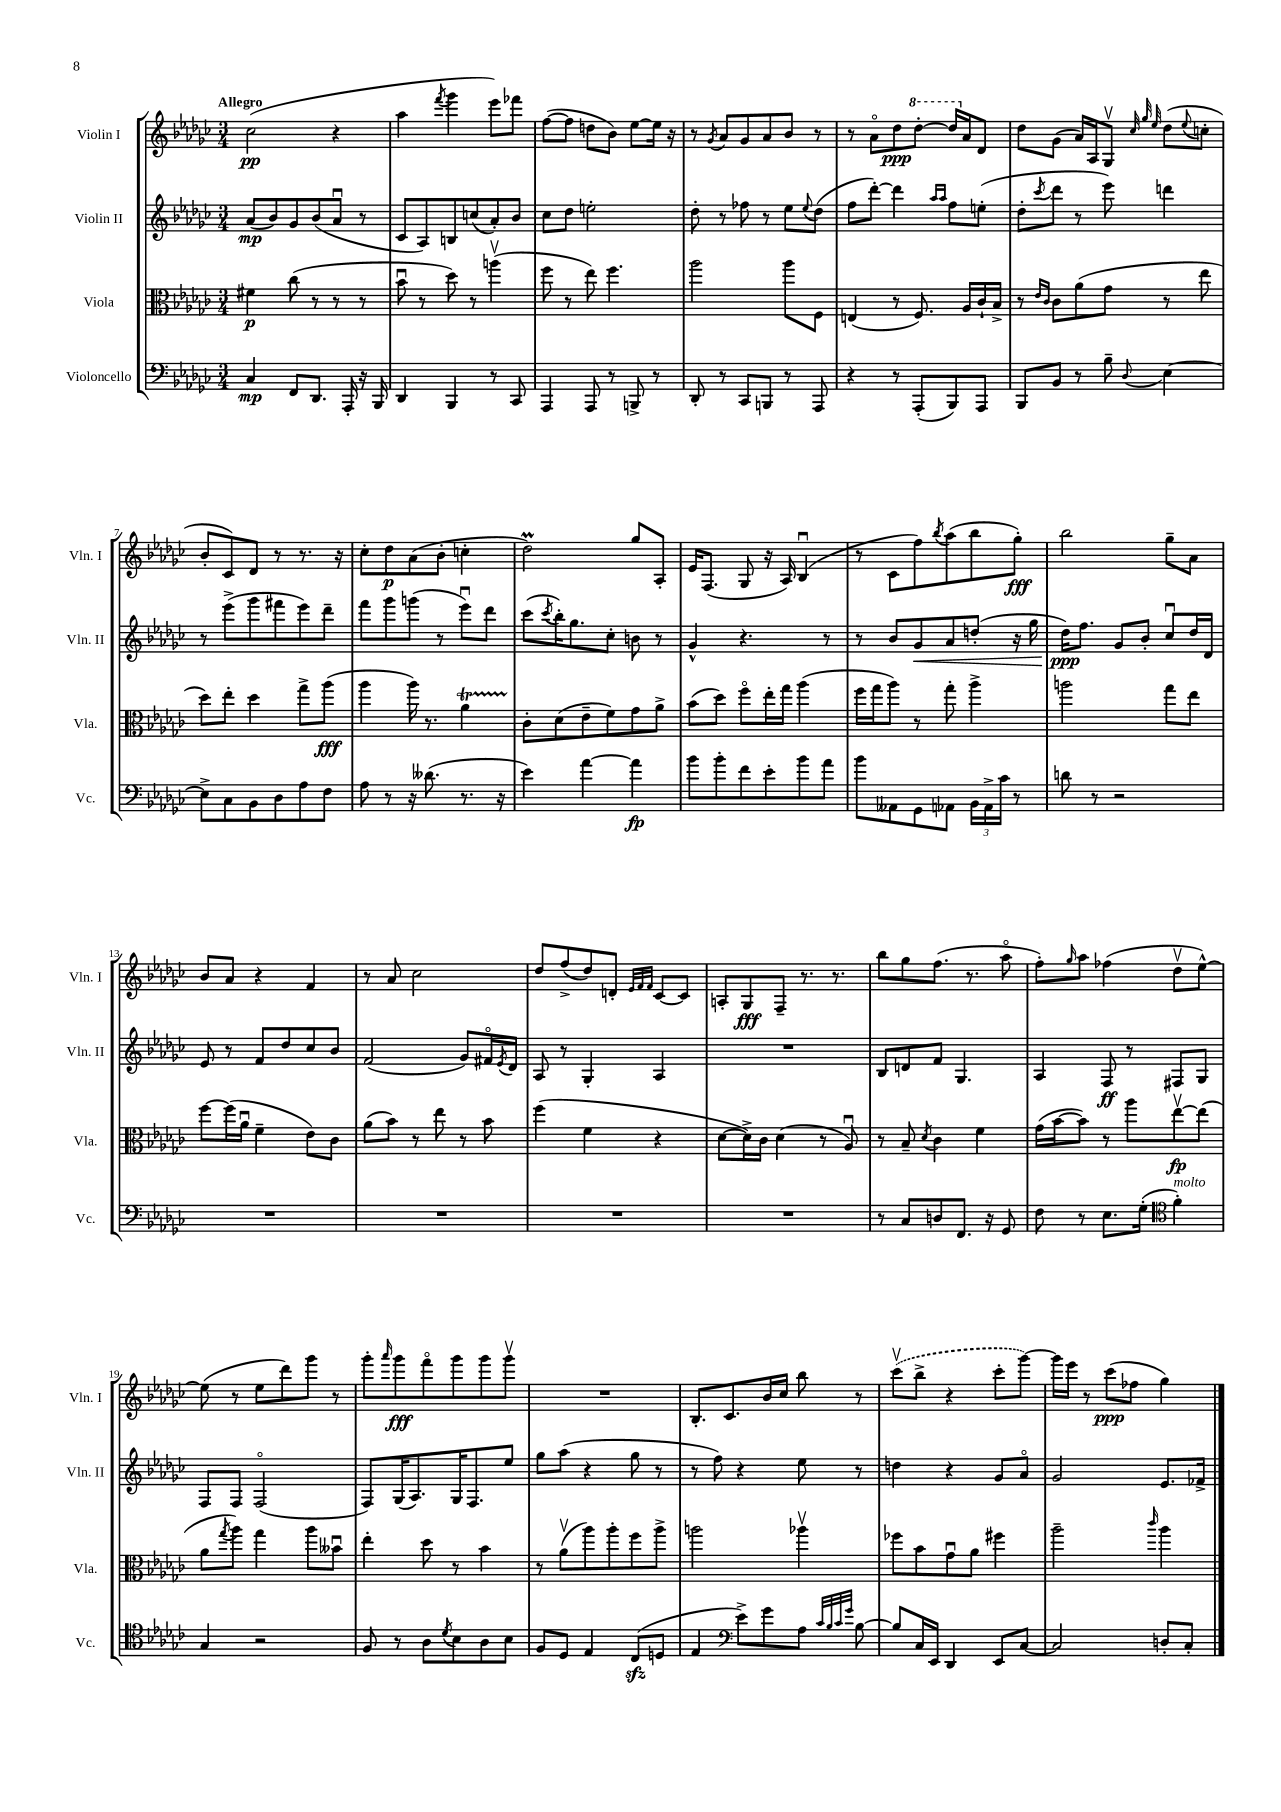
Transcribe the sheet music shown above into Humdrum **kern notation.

**kern	**dynam	**kern	**dynam	**kern	**dynam	**kern	**dynam
*part4	*part4	*part3	*part3	*part2	*part2	*part1	*part1
*staff4	*staff4	*staff3	*staff3	*staff2	*staff2	*staff1	*staff1
*I"Violoncello	*	*I"Viola	*	*I"Violin II	*	*I"Violin I	*
*I'Vc.	*	*I'Vla.	*	*I'Vln. II	*	*I'Vln. I	*
*clefF4	*	*clefC3	*	*clefG2	*	*clefG2	*
*k[b-e-a-d-g-c-]	*	*k[b-e-a-d-g-c-]	*	*k[b-e-a-d-g-c-]	*	*k[b-e-a-d-g-c-]	*
*M3/4	*	*M3/4	*	*M3/4	*	*M3/4	*
=1	=1	=1	=1	=1	=1	=1	=1
!	!	!	!	!	!	!LO:TX:a:B:t=Allegro	!
4C-/	mp	4f#X\	p	(8a-/L	mp	(2cc-\	pp
.	.	.	.	8b-/)	.	.	.
8FF/L	.	(8cc-\	.	8g-/	.	.	.
8.DD-/J	.	8r	.	(8b-/	.	.	.
.	.	8r	.	8a-u/J	.	4r	.
16AAA-'/	.	.	.	.	.	.	.
16r	.	8r	.	8r	.	.	.
16BBB-/	.	.	.	.	.	.	.
=2	=2	=2	=2	=2	=2	=2	=2
4DD-/	.	8b-u\	.	8c-/L	.	4aa-\	.
.	.	8r	.	8A-/)	.	.	.
.	.	.	.	.	.	8qfff/	.
4BBB-/	.	8dd-\)	.	8Bn/	.	4ggg-\	.
.	.	8r	.	(8ccn/	.	.	.
8r	.	(4aanv\	.	8a-'/)	.	8eee-\L)	.
8CC-/	.	.	.	8b-/J	.	8fff-X\J	.
=3	=3	=3	=3	=3	=3	=3	=3
4AAA-/	.	8ff\	.	8cc-\L	.	([8ff\L	.
.	.	8r	.	8dd-\J	.	8ff\J]	.
8AAA-/	.	8ee-\)	.	2een'\	.	8ddn\L	.
8r	.	4.ff\	.	.	.	8b-\J)	.
8BBBn^/	.	.	.	.	.	[8ee-\L	.
8r	.	.	.	.	.	16ee-\Jk]	.
.	.	.	.	.	.	16r	.
=4	=4	=4	=4	=4	=4	=4	=4
8DD-'/	.	2aa-\	.	8dd-'\	.	8r	.
.	.	.	.	.	.	8qg-/	.
8r	.	.	.	8r	.	8a-/L	.
8CC-/L	.	.	.	8ff-X\	.	8g-/	.
8BBBn/J	.	.	.	8r	.	8a-/	.
8r	.	8aa-\L	.	8ee-\L	.	8b-/J	.
.	.	.	.	8qqee-/	.	.	.
8AAA-/	.	8F\J	.	(8dd-\J	.	8r	.
=5	=5	=5	=5	=5	=5	=5	=5
4r	.	(4En/	.	8ff\L	.	8r	.
.	.	.	.	[8ddd-'\J)	.	8a-\L	.
8r	.	8r	.	4ddd-\]	.	8dd-\	ppp
*	*	*	*	*	*	*8va	*
(8AAA-'/L	.	8.F/)	.	.	.	[8ddd-'\J	.
.	.	.	.	16qqaa-/LL	.	.	.
.	.	.	.	16qqaa-/JJ	.	.	.
8BBB-/)	.	.	.	8ff\L	.	16ddd-/LL]	.
*	*	*	*	*	*	*X8va	*
.	.	16A-/LL	.	.	.	16a-/J	.
8AAA-/J	.	16c-`/	.	(8een'\J	.	8d-/J	.
.	.	16B-^/JJ	.	.	.	.	.
=6	=6	=6	=6	=6	=6	=6	=6
8BBB-/L	.	8r	.	8dd-'\L	.	8dd-\L	.
.	.	16qqe-/LL	.	.	.	.	.
.	.	16qqc-/JJ	.	8qccc-/	.	.	.
8BB-/J	.	8c-\L	.	8ddd-\J	.	(8g-\J	.
8r	.	(8a-\	.	8r	.	16a-/LL)	.
.	.	.	.	.	.	16A-/J	.
8B-~\	.	8g-\J	.	8eee-\)	.	8G-v/J	.
.	.	.	.	.	.	32qqcc-/	.
.	.	.	.	.	.	32qqgg-/	.
8qqD-/	.	.	.	.	.	32qqee-/	.
[4E-\	.	8r	.	4dddn\	.	(8dd-\L	.
.	.	.	.	.	.	8qqee-/	.
.	.	8ee-\	.	.	.	8ccn'\J	.
!!LO:LB:g=z
=7	=7	=7	=7	=7	=7	=7	=7
8E-^\L]	.	8dd-\L)	.	8r	.	8b-'/L	.
8C-\	.	8ee-'\J	.	(8eee-^\L	.	8c-/)	.
8BB-\	.	4dd-\	.	8ggg-\	.	8d-/J	.
8D-\	.	.	.	8fff#X\	.	8r	.
8A-\	.	8gg-^\L	.	8eee-\)	.	8.r	.
8F\J	.	(8aa-\J	fff	8ddd-~\J	.	.	.
.	.	.	.	.	.	16r	.
=8	=8	=8	=8	=8	=8	=8	=8
8A-\	.	4aa-\	.	8fff\L	.	8cc-'\L	.
8r	.	.	.	8ggg-\	.	8dd-\	p
16r	.	16aa-\)	.	(8gggn\J	.	(8a-\	.
(8.d--X\	.	8.r	.	.	.	.	.
.	.	.	.	8r	.	8b-'\J	.
8.r	.	4a-T\	.	8eee-u\L)	.	4ccn'\	.
.	.	.	.	8ddd-\J	.	.	.
16r	.	.	.	.	.	.	.
=9	=9	=9	=9	=9	=9	=9	=9
4e-\)	.	8c-'\L	.	(8ccc-\L	.	2dd-M\)	.
.	.	.	.	8qccc-/	.	.	.
.	.	(8d-\	.	16bb-'\K)	.	.	.
.	.	.	.	8.gg-\	.	.	.
[4a-\	.	8e-~\	.	.	.	.	.
.	.	8f\)	.	8cc-'\J	.	.	.
4a-\]	fp	8g-\	.	8bn\	.	8gg-/L	.
.	.	8a-^\J	.	8r	.	8A-'/J	.
=10	=10	=10	=10	=10	=10	=10	=10
8b-\L	.	(8b-\L	.	4g-^^/	.	16e-/KL	.
.	.	.	.	.	.	(8.F/J	.
8b-'\	.	8dd-\J)	.	.	.	.	.
8f\	.	8ff\L	.	4.r	.	8G-/	.
8e-'\	.	16ee-'\L	.	.	.	16r	.
.	.	16gg-\JJ	.	.	.	16A-/)	.
8b-\	.	(4aa-\	.	.	.	(4B-u/	.
8a-\J	.	.	.	8r	.	.	.
=11	=11	=11	=11	=11	=11	=11	=11
8b-\L	.	16ff\LL	.	8r	.	8r	.
.	.	16gg-\J	.	.	.	.	.
8AA--X\	.	8aa-\J)	.	8b-/L	.	8c-\L	.
!	!	!	!	!	!LO:HP:b	!	!
8GG-\	.	8r	.	8g-/	<	8ff\)	.
.	.	.	.	.	.	8qbb-/	.
8AA-X\J	.	8gg-'\	.	8a-/	.	(8aa-\	.
24BB-\LL	.	4aa-^\	.	(8ddn'/J	.	8bb-\	.
24AA-^\	.	.	.	.	.	.	.
24c-\JJ	.	.	.	.	.	.	.
8r	.	.	.	16r	.	8gg-'\J)	fff
.	.	.	.	16gg-\	.	.	.
=12	=12	=12	=12	=12	=12	=12	=12
8dn\	.	2aan\	.	16dd-\KL)	ppp	2bb-\	.
.	.	.	.	8.ff\J	[	.	.
8r	.	.	.	.	.	.	.
2r	.	.	.	8g-/L	.	.	.
.	.	.	.	8b-'/J	.	.	.
.	.	8gg-\L	.	8cc-u/L	.	8gg-~\L	.
.	.	8ee-\J	.	16dd-/L	.	8a-\J	.
.	.	.	.	16d-/JJ	.	.	.
!!LO:LB:g=z
=13	=13	=13	=13	=13	=13	=13	=13
2.r	.	[8ff\L	.	8e-/	.	8b-/L	.
.	.	(16ff\L]	.	8r	.	8a-/J	.
.	.	16a-u\JJ	.	.	.	.	.
.	.	4f~\	.	8f/L	.	4r	.
.	.	.	.	8dd-/	.	.	.
.	.	8e-\L)	.	8cc-/	.	4f/	.
.	.	8c-\J	.	8b-/J	.	.	.
=14	=14	=14	=14	=14	=14	=14	=14
2.r	.	(8a-\L	.	(2f/	.	8r	.
.	.	8b-\J)	.	.	.	8a-/	.
.	.	8r	.	.	.	2cc-\	.
.	.	8ee-\	.	.	.	.	.
.	.	8r	.	8g-/L)	.	.	.
.	.	8b-\	.	16f#X/L	.	.	.
.	.	.	.	8qe-/	.	.	.
.	.	.	.	16d-/JJ	.	.	.
=15	=15	=15	=15	=15	=15	=15	=15
2.r	.	(4ff\	.	8A-/	.	8dd-/L	.
.	.	.	.	8r	.	(8ff^/	.
.	.	4f\	.	4G-'/	.	8dd-/)	.
.	.	.	.	.	.	8dn'/J	.
.	.	.	.	.	.	32qqe-/LLL	.
.	.	.	.	.	.	32qqf/	.
.	.	.	.	.	.	32qqf/JJJ	.
.	.	4r	.	4A-/	.	[8c-/L	.
.	.	.	.	.	.	8c-/J]	.
=16	=16	=16	=16	=16	=16	=16	=16
2.r	.	[8d-\L	.	2.r	.	8An'/L	.
.	.	16d-^\L])	.	.	.	8G-/	fff
.	.	16c-\JJ	.	.	.	.	.
.	.	(4d-\	.	.	.	8F~/J	.
.	.	.	.	.	.	8.r	.
.	.	8r	.	.	.	.	.
.	.	.	.	.	.	8.r	.
.	.	8A-u/)	.	.	.	.	.
=17	=17	=17	=17	=17	=17	=17	=17
8r	.	8r	.	8B-/L	.	8bb-\L	.
8C-/L	.	8B-~/	.	8dn/	.	8gg-\	.
.	.	8qd-/	.	.	.	.	.
8Dn/	.	4c-\	.	8f/J	.	(8.ff\J	.
8.FF/J	.	.	.	4.G-/	.	.	.
.	.	.	.	.	.	8.r	.
.	.	4f\	.	.	.	.	.
16r	.	.	.	.	.	.	.
8GG-/	.	.	.	.	.	8aa-\	.
=18	=18	=18	=18	=18	=18	=18	=18
8F\	.	(16g-\LL	.	4A-/	.	8ff'\L)	.
.	.	[16b-\J	.	.	.	.	.
.	.	.	.	.	.	16qqgg-/	.
8r	.	8b-\J])	.	.	.	8aa-\J	.
8.E-\L	.	8r	.	8F/	ff	(4ff-X\	.
.	.	8aa-\L	.	8r	.	.	.
(16G-'\Jk	.	.	.	.	.	.	.
*clefC4	*	*	*	*	*	*	*
!LO:TX:a:i:t=molto	!	!	!	!	!	!	!
4f'\)	.	[8ee-v\	fp	8F#X/L	.	8dd-v\L	.
.	.	(8ee-\J]	.	8G-/J	.	[8ee-^^\J)	.
!!LO:LB:g=z
=19	=19	=19	=19	=19	=19	=19	=19
4G-/	.	8a-\L	.	8F/L	.	(8ee-\]	.
.	.	8qgg-/	.	.	.	.	.
.	.	8aa-\J)	.	8F/J	.	8r	.
2r	.	4gg-\	.	(2F/	.	8ee-\L	.
.	.	.	.	.	.	8ddd-\)	.
.	.	8aa-\L	.	.	.	8ggg-\J	.
.	.	8b--Xu\J	.	.	.	8r	.
=20	=20	=20	=20	=20	=20	=20	=20
8F/	.	4ee-'\	.	8F/L)	.	8ggg-'\L	.
.	.	.	.	.	.	16qqaaa-/	.
8r	.	.	.	(16G-/K	.	8ggg-\	fff
.	.	.	.	8.A-/)	.	.	.
8A-\L	.	8dd-\	.	.	.	8fff\	.
8qd-/	.	.	.	.	.	.	.
8B-\	.	8r	.	16G-/K	.	8ggg-\	.
.	.	.	.	8.F/	.	.	.
8A-\	.	4b-\	.	.	.	8ggg-\	.
8B-\J	.	.	.	8ee-/J	.	8ggg-v\J	.
=21	=21	=21	=21	=21	=21	=21	=21
8F/L	.	8r	.	8gg-\L	.	2.r	.
8D-/J	.	(8a-v\L	.	(8aa-\J	.	.	.
4E-/	.	8aa-\)	.	4r	.	.	.
.	.	8aa-'\	.	.	.	.	.
(8C-zz/L	.	8ff\	.	8gg-\	.	.	.
8Dn/J	.	8aa-^\J	.	8r	.	.	.
=22	=22	=22	=22	=22	=22	=22	=22
4E-/	.	2aan\	.	8r	.	8.B-'/L	.
.	.	.	.	8ff\)	.	.	.
.	.	.	.	.	.	8.c-/	.
*clefF4	*	*	*	*	*	*	*
8e-^\L)	.	.	.	4r	.	.	.
8g-\	.	.	.	.	.	16b-/L	.
.	.	.	.	.	.	16cc-/JJ	.
8A-\J	.	4aa-Xv\	.	8ee-\	.	8bb-\	.
32qqc-/LLL	.	.	.	.	.	.	.
32qqB-/	.	.	.	.	.	.	.
32qqc-/	.	.	.	.	.	.	.
32qqg-/JJJ	.	.	.	.	.	.	.
[8B-\	.	.	.	8r	.	8r	.
=23	=23	=23	=23	=23	=23	=23	=23
8B-/L]	.	8ff-X\L	.	4ddn\	.	(8ccc-v\L	.
16C-/L	.	8b-\	.	.	.	8bb-^\J	.
16EE-/JJ	.	.	.	.	.	.	.
4DD-/	.	8g-u\	.	4r	.	4r	.
.	.	8a-\J	.	.	.	.	.
8EE-/L	.	4ff#X\	.	8g-/L	.	8ccc-'\L	.
[8C-/J	.	.	.	8a-/J	.	[8ggg-\J)	.
=24	=24	=24	=24	=24	=24	=24	=24
2C-/]	.	2aa-~\	.	2g-/	.	16ggg-\LL]	.
.	.	.	.	.	.	16eee-\JJ	.
.	.	.	.	.	.	8r	.
.	.	.	.	.	.	(8ccc-\L	ppp
.	.	.	.	.	.	8ff-X\J	.
.	.	16qqccc-/	.	.	.	.	.
8Dn'/L	.	4aa-\	.	8.e-/L	.	4gg-\)	.
8C-'/J	.	.	.	.	.	.	.
.	.	.	.	16f-X^/Jk	.	.	.
==	==	==	==	==	==	==	==
*-	*-	*-	*-	*-	*-	*-	*-
